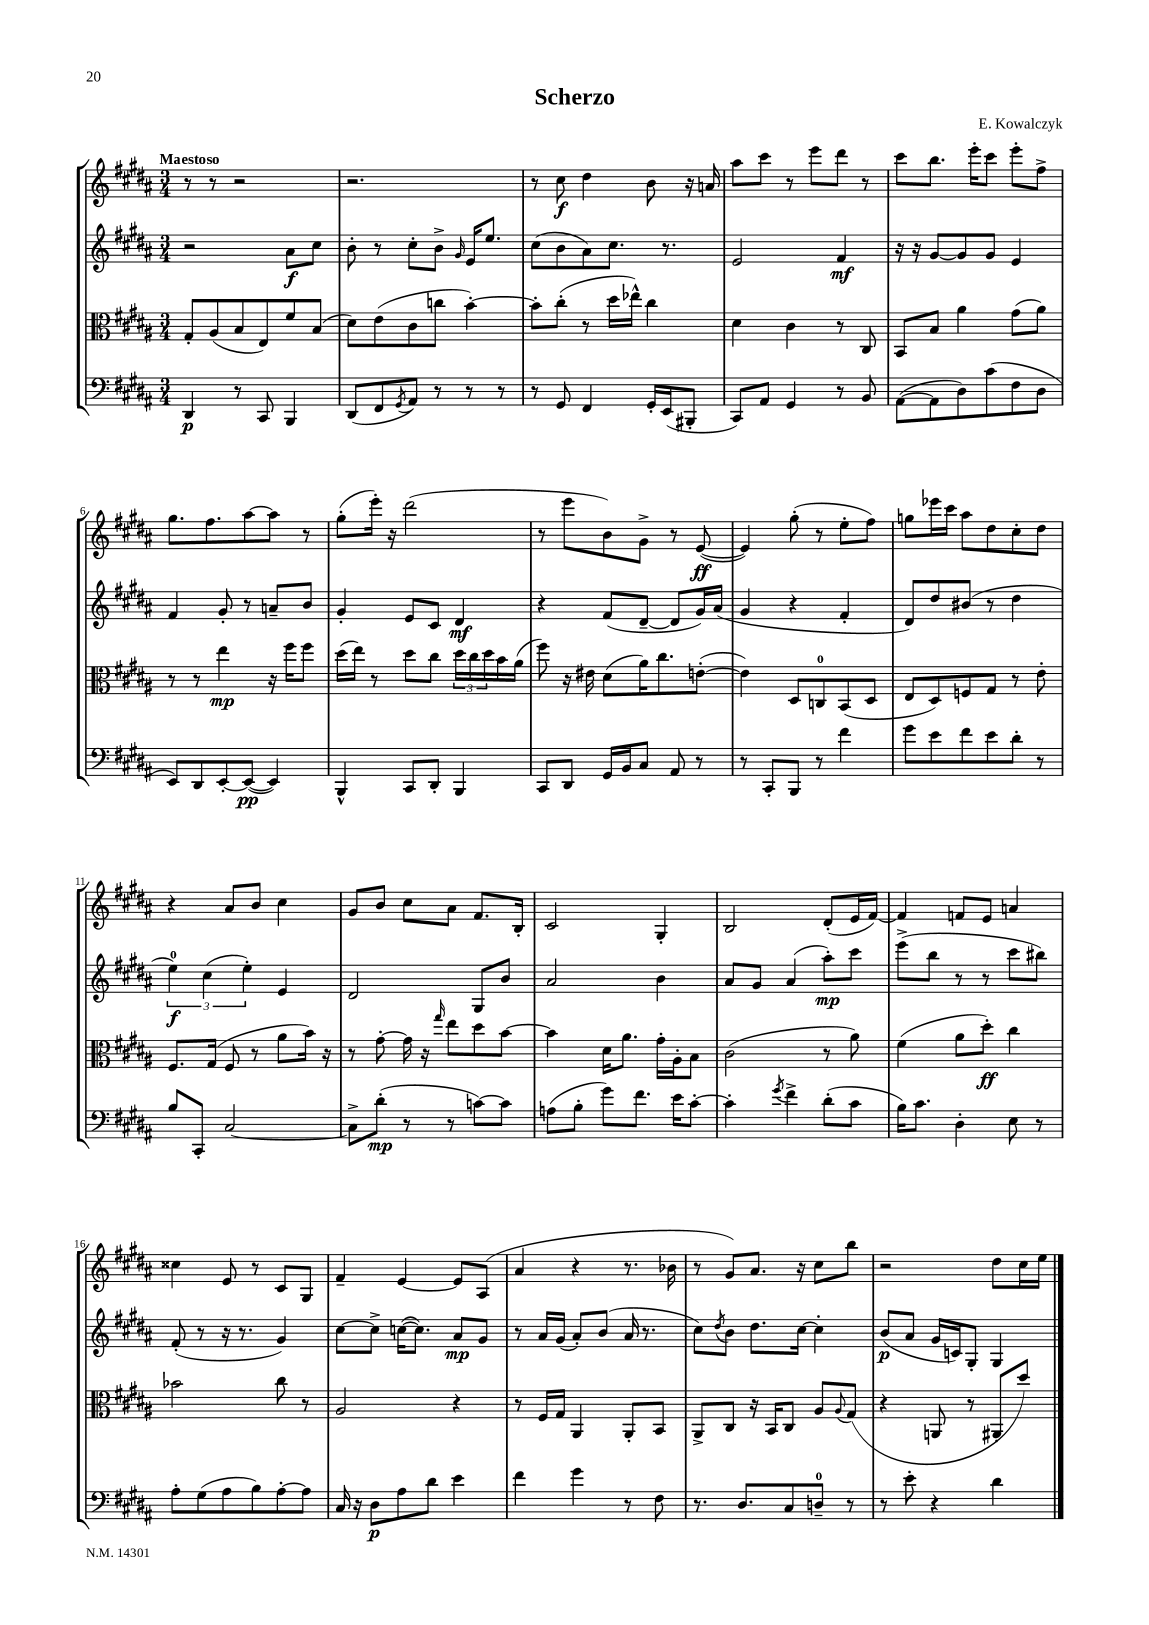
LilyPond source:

\header { title = "Scherzo" composer = "E. Kowalczyk" }
<<
\new StaffGroup <<
\new Staff = "s0" {
    \clef treble \key b \major \numericTimeSignature \time 3/4 \tempo "Maestoso"
    r8 r8 r2 |
    r2. |
    r8 cis''8\f dis''4 b'8 r16 a'16 |
    ais''8 cis'''8 r8 e'''8 dis'''8 r8 |
    cis'''8 b''8. e'''16-. cis'''8 e'''8-. fis''8-> |
    gis''8. fis''8. ais''8~ ais''8 r8 |
    gis''8-.( e'''16-.) r16 dis'''2( |
    r8 e'''8 b'8) gis'8-> r8 e'8~\ff( |
    e'4) gis''8-.( r8 e''8-. fis''8) |
    g''8 ees'''16 cis'''16 ais''8 dis''8 cis''8-. dis''8 |
    r4 ais'8 b'8 cis''4 |
    gis'8 b'8 cis''8 ais'8 fis'8. b16-. |
    cis'2 gis4-. |
    b2 dis'8-.( e'16 fis'16~) |
    fis'4 f'8 e'8 a'4 |
    cisis''4 e'8 r8 cis'8 gis8 |
    fis'4-- e'4~ e'8 ais8( |
    ais'4 r4 r8. bes'16 |
    r8 gis'8) ais'8. r16 cis''8 b''8 |
    r2 dis''8 cis''16 e''16 \bar "|." |
}
\new Staff = "s1" {
    \clef treble \key b \major \numericTimeSignature \time 3/4
    r2 ais'8\f cis''8 |
    b'8-. r8 cis''8-. b'8-> \grace { gis'16 } e'16 e''8. |
    cis''8( b'8 ais'8) cis''8. r8. |
    e'2 fis'4\mf |
    r16 r16 gis'8~ gis'8 gis'8 e'4 |
    fis'4 gis'8-. r8 a'8-- b'8 |
    gis'4-. e'8 cis'8 dis'4\mf |
    r4 fis'8( dis'8~-- dis'8 gis'16) ais'16( |
    gis'4 r4 fis'4-. |
    dis'8) dis''8 bis'8( r8 dis''4 |
    \tuplet 3/2 { e''4-0\f) cis''4( e''4-.) } e'4 |
    dis'2 gis8 b'8 |
    ais'2 b'4 |
    ais'8 gis'8 ais'4( ais''8-.\mp) cis'''8 |
    e'''8->( b''8 r8 r8 cis'''8 bis''8) |
    fis'8-.( r8 r16 r8. gis'4) |
    cis''8~ cis''8-> c''16~( c''8.) ais'8\mp gis'8 |
    r8 ais'16 gis'16( ais'8-.) b'8( ais'16 r8. |
    cis''8) \acciaccatura { dis''8 } b'8 dis''8. cis''16~ cis''4-. |
    b'8\p( ais'8 gis'16 c'16) gis8-. gis4 \bar "|." |
}
\new Staff = "s2" {
    \clef alto \key b \major \numericTimeSignature \time 3/4
    gis8-. ais8( b8 e8) fis'8 b8( |
    dis'8) e'8( cis'8 c''8 b'4~-.) |
    b'8-. cis''8-.( r8 dis''16 ees''16-^) cis''4 |
    dis'4 cis'4 r8 cis8 |
    b,8 b8 ais'4 gis'8( ais'8) |
    r8 r8 e''4\mp r16 fis''16 fis''8 |
    dis''16( e''16) r8 dis''8 cis''8 \tuplet 3/2 { dis''16 cis''16 dis''16 } b'16 ais'16( |
    fis''8) r16 eis'16 dis'8( ais'16) cis''8. e'8~-.( |
    e'4) dis8 c8-0 b,8( dis8 |
    e8 dis8) f8 gis8 r8 e'8-. |
    fis8. gis16( fis8 r8 ais'8 b'16) r16 |
    r8 gis'8~-. gis'16 r16 \grace { gis''16 } e''8 dis''8 b'8~ |
    b'4 dis'16 ais'8. gis'16-. ais16-. b8 |
    cis'2( r8 ais'8) |
    fis'4( ais'8 dis''8-.\ff) cis''4 |
    bes'2 cis''8 r8 |
    ais2 r4 |
    r8 fis16 gis16 ais,4 ais,8-. b,8 |
    ais,8-> cis8 r16 b,16 cis8 ais8 \appoggiatura { ais8 } gis8( |
    r4 a,8 r8 ais,8-. dis''8) \bar "|." |
}
\new Staff = "s3" {
    \clef bass \key b \major \numericTimeSignature \time 3/4
    dis,4\p r8 cis,8 b,,4 |
    dis,8( fis,8 \acciaccatura { gis,8 } ais,8) r8 r8 r8 |
    r8 gis,8 fis,4 gis,16-. e,16( bis,,8-. |
    cis,8) ais,8 gis,4 r8 b,8 |
    ais,8~( ais,8 dis8) cis'8( fis8 dis8 |
    e,8) dis,8 e,8~-. e,8~\pp( e,4) |
    b,,4-^ cis,8 dis,8-. b,,4 |
    cis,8 dis,8 gis,16 b,16 cis8 ais,8 r8 |
    r8 cis,8-. b,,8 r8 fis'4 |
    gis'8 e'8 fis'8 e'8 dis'8-. r8 |
    b8 cis,8-. cis2~ |
    cis8-> dis'8-.\mp( r8 r8 c'8~) c'8 |
    a8( b8-. gis'8) fis'8. e'16 cis'8~-. |
    cis'4-. \acciaccatura { gis'8 } fis'4-> dis'8-.( cis'8 |
    b16) cis'8. dis4-. e8 r8 |
    ais8-. gis8( ais8 b8) ais8~-. ais8 |
    cis16 r16 dis8\p ais8 dis'8 e'4 |
    fis'4 gis'4 r8 fis8 |
    r8. dis8. cis8 d8-0-- r8 |
    r8 e'8-. r4 dis'4 \bar "|." |
}
>>
>>
